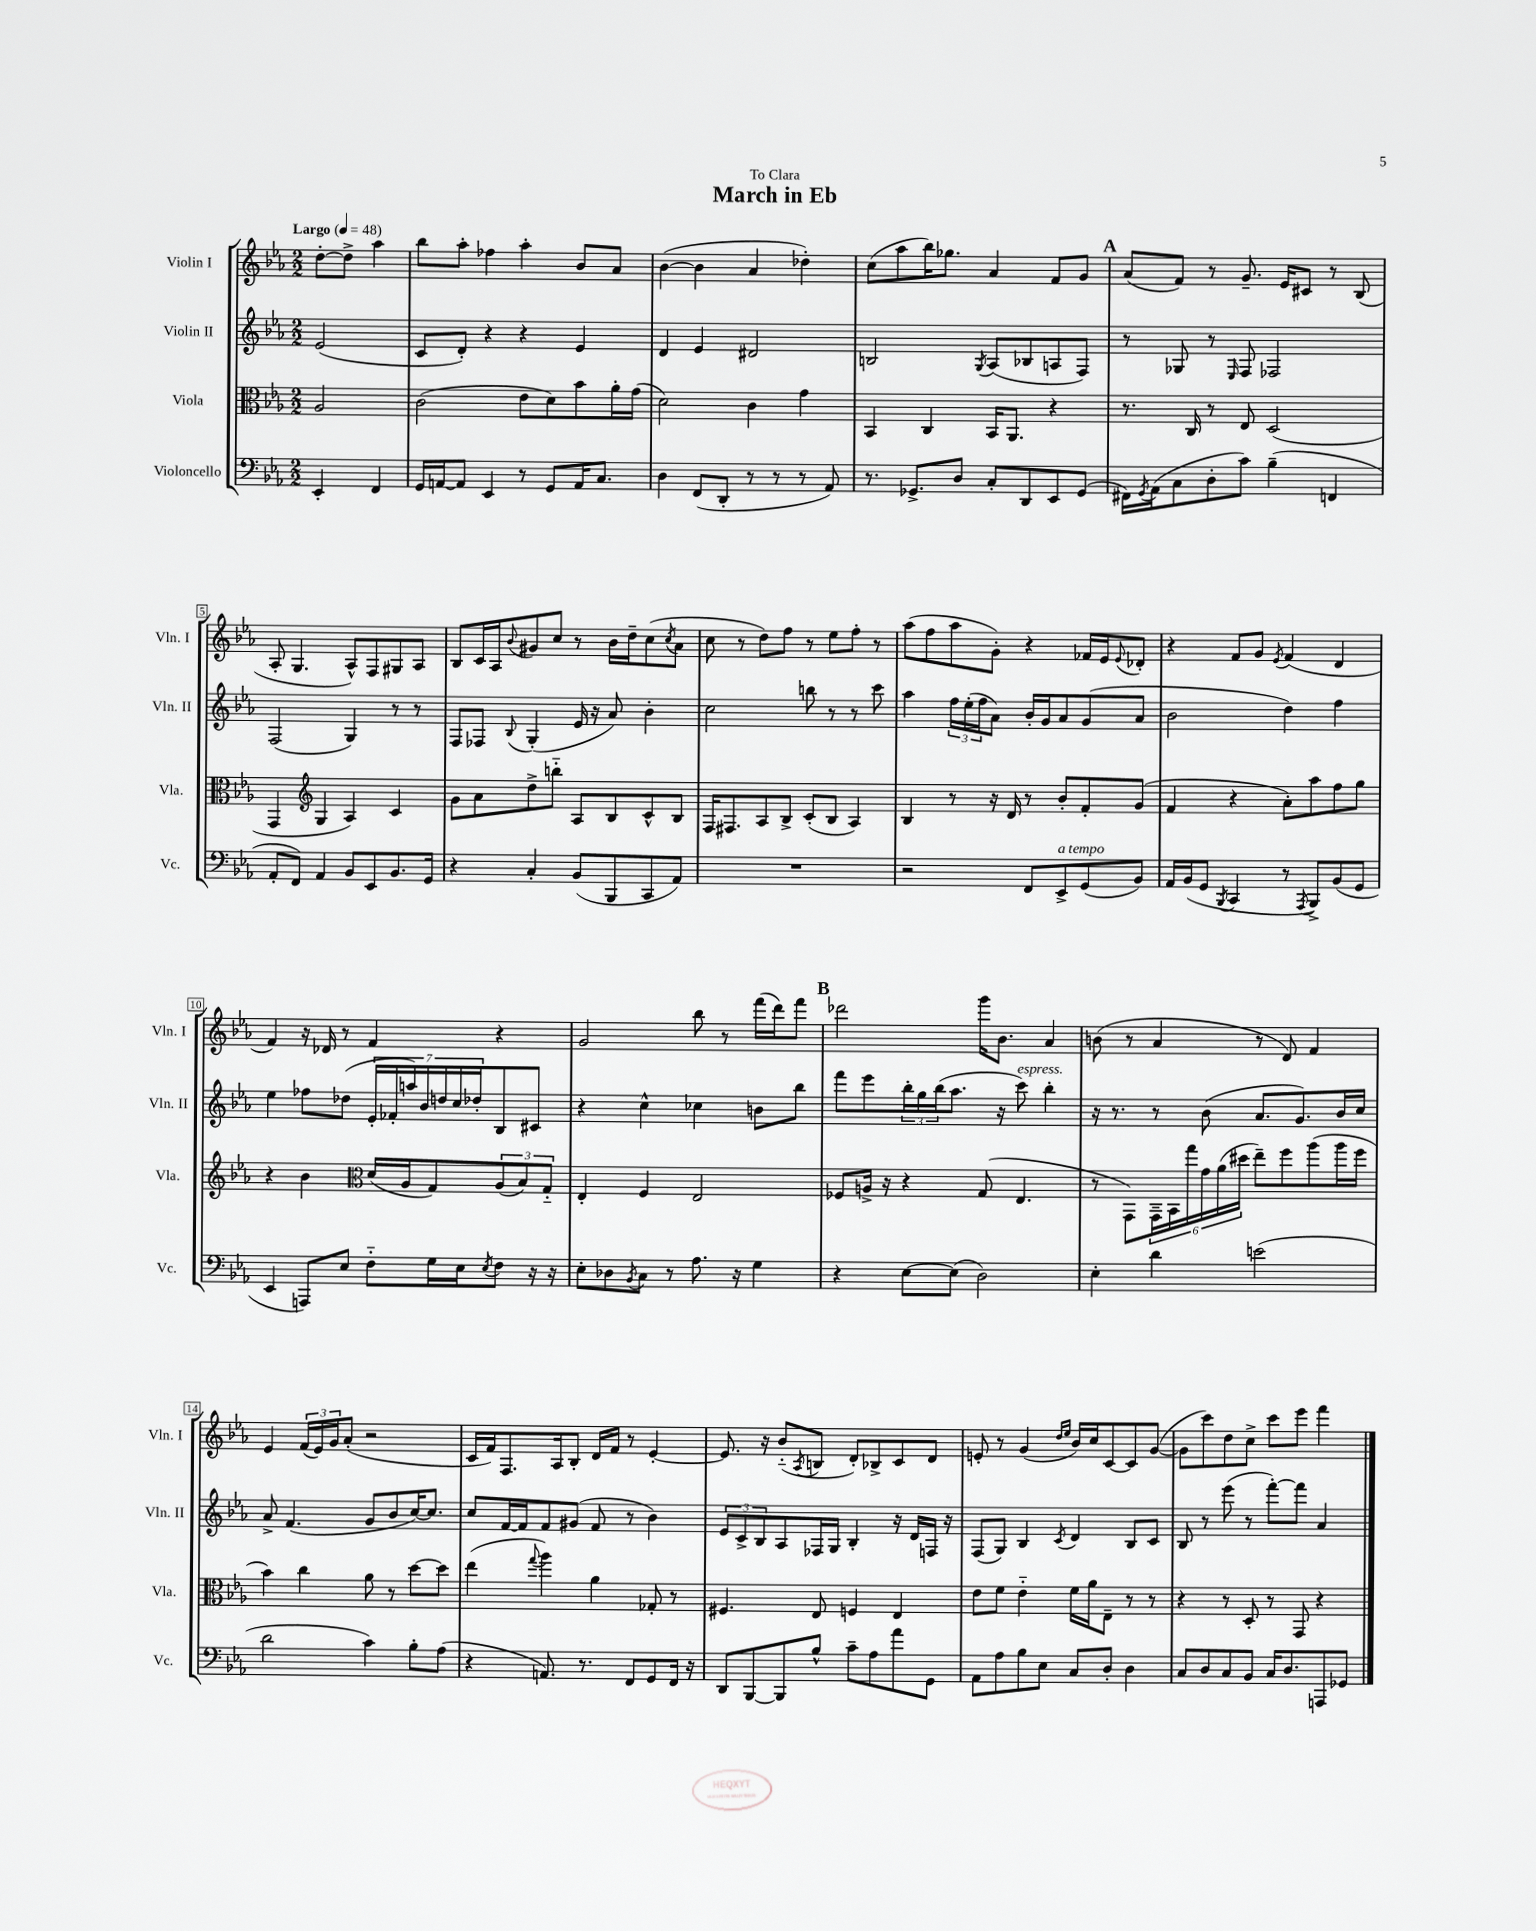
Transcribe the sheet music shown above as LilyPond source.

\header { title = "March in Eb" dedication = "To Clara" }
<<
\new StaffGroup <<
\new Staff = "s0" \with { instrumentName = "Violin I" shortInstrumentName = "Vln. I" } {
    \clef treble \key ees \major \numericTimeSignature \time 2/2 \partial 2 \tempo "Largo" 4 = 48
    d''8~-. d''8-> aes''4 |
    bes''8 aes''8-. fes''4 aes''4-. bes'8 aes'8 |
    bes'4~( bes'4 aes'4 des''4-.) |
    c''8( aes''8 bes''16) ges''8. aes'4 f'8 g'8 |
    \mark \markup { \bold "A" } aes'8( f'8) r8 g'8.-- ees'16 cis'8 r8 bes8( |
    aes8-. g4. aes8-^) f8 gis8 aes8 |
    bes8 c'16 aes16 \appoggiatura { bes'8 } gis'8 c''8 r8 bes'16 d''16-- c''8( \acciaccatura { c''8 } aes'8 |
    c''8 r8 d''8) f''8 r8 ees''8 f''8-. r8 |
    aes''8( f''8 aes''8 g'8-.) r4 fes'16 ees'16 \appoggiatura { ees'8 } des'8-. |
    r4 f'8 g'8 \acciaccatura { ees'8 } f'4( d'4 |
    f'4) r16 des'16 r8 f'4 r4 |
    g'2 bes''8 r8 f'''16( d'''16) f'''8 |
    \mark \markup { \bold "B" } des'''2 g'''16 bes'8. aes'4 |
    b'8( r8 aes'4 r8 d'8) f'4 |
    ees'4 \tuplet 3/2 { f'16( ees'16) g'16 } aes'8-.( r2 |
    c'16 f'16) f8. aes16 bes8-. d'16 f'16 r8 ees'4~-. |
    ees'8. r16 bes'8-_( \acciaccatura { aes8 } b8 d'8-.) bes8-> c'8 d'8 |
    e'8-. r8 g'4( \grace { d''16 ees''16 } bes'16) c''16 c'8~ c'8 g'8~( |
    g'8 c'''8) d''8 c''8-> c'''8 ees'''8 f'''4 \bar "|." |
}
\new Staff = "s1" \with { instrumentName = "Violin II" shortInstrumentName = "Vln. II" } {
    \clef treble \key ees \major \numericTimeSignature \time 2/2 \partial 2
    ees'2( |
    c'8 d'8-.) r4 r4 ees'4 |
    d'4 ees'4 dis'2 |
    b2 \acciaccatura { g8 } aes8( bes8 a8 f8) |
    \mark \markup { \bold "A" } r8 ges8 r8 \grace { ees16 } f8 fes2 |
    f2( g4) r8 r8 |
    f8 fes8 \appoggiatura { bes8 } g4-.( ees'16 r16 aes'8) bes'4-. |
    c''2 b''8 r8 r8 c'''8 |
    aes''4 \tuplet 3/2 { f''16 ees''16-.( f''16 } aes'8) bes'16-. g'16 aes'8 g'8( aes'8 |
    bes'2 d''4) f''4 |
    ees''4 fes''8 des''8( \tuplet 7/4 { ees'16-. fes'16-. a''16) bes'16 d''16 c''16 des''16-. } bes8 cis'8 |
    r4 c''4-^ ces''4 b'8 bes''8 |
    \mark \markup { \bold "B" } f'''8 ees'''8 \tuplet 3/2 { bes''16-. g''16 bes''16( } aes''8. r16 c'''8^\markup { \italic "espress." }) bes''4-. |
    r16 r8. r8 bes'8( aes'8. g'8.) bes'16 c''16 |
    aes'8-> f'4.( g'8 bes'8 c''16~) c''8. |
    c''8 f'16~ f'16 f'8 gis'8( f'8 r8 bes'4) |
    \tuplet 3/2 { ees'8 c'8-> bes8 } aes8 fes16 g16 bes4-. r16 d'16 f16 r16 |
    f8( g8) bes4 \acciaccatura { c'8 } d'4 bes8 c'8 |
    bes8 r8 ees'''8( r8 f'''8~-.) f'''8 aes'4 \bar "|." |
}
\new Staff = "s2" \with { instrumentName = "Viola" shortInstrumentName = "Vla." } {
    \clef alto \key ees \major \numericTimeSignature \time 2/2 \partial 2
    aes2 |
    c'2( ees'8 d'8) bes'8 aes'16-. g'16( |
    d'2) c'4 g'4 |
    bes,4 c4 bes,16 aes,8. r4 |
    \mark \markup { \bold "A" } r8. c16 r8 ees8 d2( |
    g,4 \clef treble g4 aes4) c'4 |
    g'8 aes'8 d''8-> b''8-_ aes8 bes8 c'8-^ bes8 |
    f16 fis8. aes8 bes8-> c'8-.( bes8 aes4) |
    bes4 r8 r16 d'16 r8 bes'8-. f'8-. g'8( |
    f'4 r4 aes'8-.) aes''8 f''8 g''8 |
    r4 bes'4 \clef alto d'16( aes16 g8) \tuplet 3/2 { aes8( bes8) g8-_ } |
    ees4-. f4 ees2 |
    \mark \markup { \bold "B" } fes8 a16-> r16 r4 g8( ees4. |
    r8 g,8) \tuplet 6/4 { g,16-- bes,16 g''16 g'16 aes'16( dis''16 } ees''8--) f''8 aes''8( aes''16 f''16 |
    bes'4) c''4 aes'8 r8 d''8~ d''8 |
    ees''4( \appoggiatura { g''8 } aes''4) aes'4 ges8-. r8 |
    fis4. ees8 f4 ees4 |
    ees'8 f'8 ees'4-_ f'16 aes'16 ees8-- r8 r8 |
    r4 r8 d8-. r8 g,8 r4 \bar "|." |
}
\new Staff = "s3" \with { instrumentName = "Violoncello" shortInstrumentName = "Vc." } {
    \clef bass \key ees \major \numericTimeSignature \time 2/2 \partial 2
    ees,4-. f,4 |
    g,16 a,16~ a,8 ees,4 r8 g,8 a,16 c8. |
    d4 f,8( d,8-. r8 r8 r8 aes,8) |
    r8. ges,8.-> d8 c8-. d,8 ees,8 ges,8( |
    \mark \markup { \bold "A" } fis,16) \acciaccatura { g,8 } aes,16( c8 d8-. c'8) bes4--( f,4 |
    aes,8-. f,8) aes,4 bes,8 ees,8 bes,8. g,16 |
    r4 c4-. bes,8( bes,,8 c,8 aes,8) |
    R1 |
    r2 f,8 ees,8->^\markup { \italic "a tempo" } g,8( bes,8) |
    aes,16 bes,16( g,8 \acciaccatura { bes,,8 } c,4 r8 \acciaccatura { aes,,8 } bes,,8->) bes,8( g,8 |
    ees,4 a,,8) ees8 f8-_ g16 ees16 \acciaccatura { ees8 } f8 r16 r16 |
    ees8-. des8 \acciaccatura { bes,8 } c8 r8 aes8. r16 g4 |
    \mark \markup { \bold "B" } r4 ees8~ ees8( d2) |
    ees4-. d'4 e'2( |
    d'2 c'4) bes8-. aes8( |
    r4 a,8.) r8. f,8 g,8 f,16 r16 |
    d,8 bes,,8~ bes,,8 bes8-^ c'8-- aes8 aes'8 g,8 |
    aes,8 aes8 bes8 ees8 c8 d8-. d4 |
    c8 d8 c8 bes,8 c16 d8. a,,8 ges,8 \bar "|." |
}
>>
>>
\layout { \context { \Score \override BarNumber.stencil = #(make-stencil-boxer 0.1 0.3 ly:text-interface::print) } }
